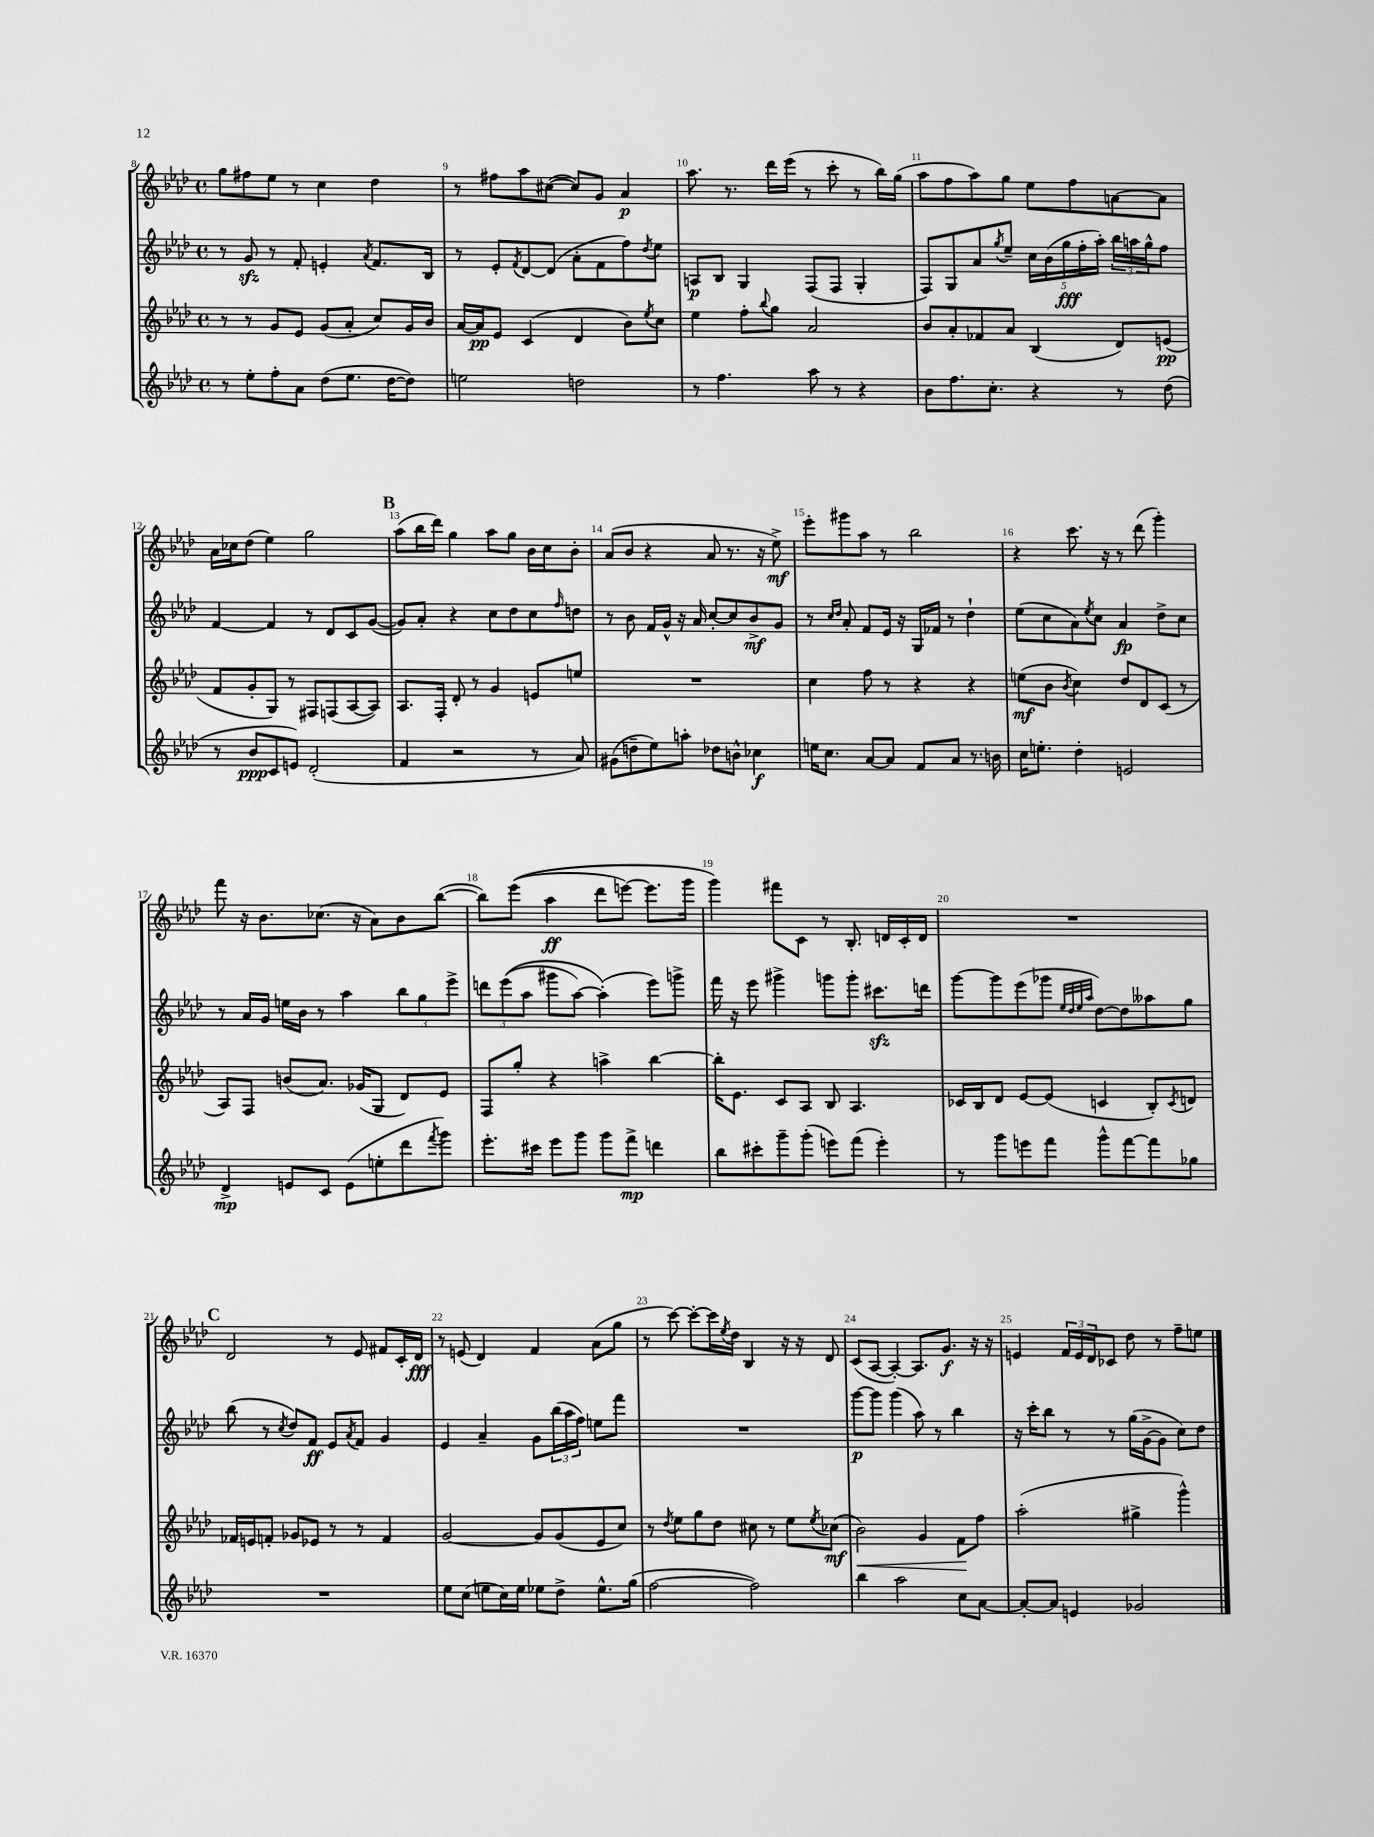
<<
\new StaffGroup <<
\new Staff = "s0" {
    \clef treble \key aes \major \defaultTimeSignature \time 4/4
    g''8 fis''8 ees''8 r8 c''4 des''4 |
    r8 fis''8 aes''8 cis''8~( cis''8) g'8 aes'4\p |
    aes''8. r8. des'''16 ees'''16( r8 c'''8-. r8 bes''16) g''16( |
    aes''8 f''8 aes''8) g''8 ees''8 f''8 a'8~ a'8 |
    aes'16 ces''16 des''8( ees''4) g''2 |
    \mark \markup { \bold "B" } aes''8( bes''16 des'''16) g''4 aes''8 g''8 bes'16 c''16 bes'8-. |
    aes'8( bes'8 r4 aes'8 r8. r16 ees''8->\mf) |
    ees'''8-. gis'''8 aes''8 r8 bes''2 |
    r4 c'''8. r16 r8 des'''8( g'''4-.) |
    f'''8 r16 bes'8. ces''8.( r16 aes'8) bes'8 bes''8~( |
    bes''8) ees'''8(\( aes''4\ff des'''8 e'''8~) e'''8. g'''16 |
    g'''4\) fis'''8 c'8 r8 bes8.-. d'16 c'16-. d'16 |
    R1 |
    \mark \markup { \bold "C" } des'2 r8 ees'8 fis'8 c'16-. des'16\fff |
    r8 e'8( des'4) f'4 aes'8( g''8 |
    r8 c'''8~) c'''8~-. c'''16 \acciaccatura { ees''8 } des''16 bes4 r16 r16 des'8 |
    c'8( aes8~ aes4~-.) aes8. g'8.\f r16 r16 |
    e'4 \tuplet 3/2 { f'16 e'16 des'16 } ces'8 des''8 r8 f''8-- e''8 \bar "|." |
}
\new Staff = "s1" {
    \clef treble \key aes \major \defaultTimeSignature \time 4/4
    r8 g'8\sfz r8 f'8-. e'4-. \acciaccatura { aes'8 } f'8. bes16 |
    r8 ees'8-. \acciaccatura { f'8 } des'8~ des'8( aes'8-. f'8 f''8) \acciaccatura { des''8 } ees''8 |
    a8\p bes8 g4 f8( f8 g4-. |
    f8) g8 aes'8 \acciaccatura { g''8 } ees''8-- \tuplet 5/4 { c''16 bes'16( g''16\fff f''16-. aes''16-.) } \tuplet 3/2 { bes''16 a''16 g''16-^ } f''8 |
    f'4~ f'4 r8 des'8 c'8 g'8~( |
    \mark \markup { \bold "B" } g'8) aes'8-. r4 c''8 des''8 c''8 \grace { f''16 } d''8 |
    r8 bes'8 f'16 g'16-^ r16 aes'16 c''8~-. c''8 bes'8->\mf g'8 |
    r8 \grace { c''16 des''16 } aes'8-. f'8 ees'16 r16 g16 fes'16 r8 des''4-! |
    ees''8( c''8 aes'8) \acciaccatura { ees''8 } c''8 aes'4\fp des''8-> c''8 |
    r8 aes'16 g'16 e''16 bes'16 r8 aes''4 \tuplet 3/2 { bes''8 g''8 ees'''8-> } |
    \tuplet 3/2 { d'''8 ees'''8(\( aes''8 } gis'''8 aes''8~) aes''4-.(\) ees'''8) g'''8-> |
    f'''16 r16 ees'''8 gis'''4-> g'''8 g'''8-. cis'''8.\sfz d'''16 |
    g'''8~ g'''8 ees'''8( ges'''8 \grace { ees''32 des''32 ees''32 aes''32 } des''8~) des''8 aeses''8 g''8 |
    \mark \markup { \bold "C" } bes''8( r8 \acciaccatura { c''8 } des''8) f'8\ff ees'8 \acciaccatura { aes'8 } f'8 g'4 |
    ees'4 aes'4-- g'8 \tuplet 3/2 { bes''16( aes''16 f''16) } e''8 f'''8 |
    R1 |
    g'''8~\p g'''8 g'''4( aes''8) r8 bes''4 |
    r16 c'''16-. bes''8 r8 r8 g''16( g'16~-> g'8 c''8) des''8 \bar "|." |
}
\new Staff = "s2" {
    \clef treble \key aes \major \defaultTimeSignature \time 4/4
    r8 r8 g'8 ees'8 g'8( aes'8-. c''8) g'16 bes'16 |
    aes'16~ aes'16\pp ees'8 c'4( des'4 bes'8) \acciaccatura { ees''8 } c''8 |
    ees''4 f''8-. \appoggiatura { bes''8 } g''8 aes'2 |
    bes'8 aes'8-. fes'8 aes'8 bes4( des'8) e'8\pp( |
    f'8 g'8-. g8) r8 fis8 f8( aes8~ aes8) |
    \mark \markup { \bold "B" } aes8. f16-. des'8-. r8 g'4 e'8 e''8 |
    R1 |
    c''4 f''8 r8 r4 r4 |
    e''8\mf( bes'8 \acciaccatura { bes'8 } c''4) des''8 des'8 c'8( r8 |
    aes8) f8 b'8( aes'8.) ges'16( g8 des'8) ees'8 |
    f8 g''8-. r4 a''4-> bes''4~ |
    bes''16-. ees'8. c'8 aes8 bes8 aes4. |
    ces'16 bes16 des'8 ees'8~ ees'8( c'4 bes8-.) \acciaccatura { c'8 } d'8 |
    \mark \markup { \bold "C" } fes'16 e'16 f'8-. ges'8 ees'8 r8 r8 f'4 |
    g'2~ g'8 g'8( ees'8 c''8) |
    r8 \acciaccatura { des''8 } ees''8 g''8 des''8 cis''8 r8 ees''8 \acciaccatura { ees''8 } ces''8\mf( |
    bes'2\<) g'4 f'8\! f''8 |
    aes''2-.( gis''4-> g'''4-^) \bar "|." |
}
\new Staff = "s3" {
    \clef treble \key aes \major \defaultTimeSignature \time 4/4
    r8 ees''8-. f''8-. aes'8 des''8( ees''8. des''16~ des''8) |
    e''2 d''2 |
    r8 f''4. aes''8 r8 r4 |
    bes'8 f''8. c''8.-. r4 r8 des''8( |
    r8 bes'8\ppp c'8 e'8) des'2-.( |
    \mark \markup { \bold "B" } f'4 r2 r8 aes'8) |
    gis'8( d''8-- ees''8) a''8-. des''8 b'8-^ ces''4\f |
    e''16 c''8. aes'8~ aes'8 f'8 aes'8 r8. b'16 |
    c''16 e''8.-. des''4-. e'2 |
    des'4->\mp e'8 c'8 e'8( e''8-. des'''8 \acciaccatura { f'''8 } g'''8) |
    ees'''8.-. cis'''16 ees'''8 g'''8 g'''8 f'''8->\mp d'''4 |
    bes''8 cis'''8-. g'''8-- g'''8-.( e'''8) f'''8( e'''4-.) |
    r8 g'''8 e'''8 f'''8 g'''8-^ f'''8~ f'''8 ges''8 |
    \mark \markup { \bold "C" } R1 |
    ees''8 c''8( e''8 c''16) e''16 ees''8 des''8-> ees''8.-^ g''16( |
    f''2~ f''2) |
    bes''4 aes''2 c''8 aes'8~ |
    aes'8~-. aes'8 e'4 ges'2 \bar "|." |
}
>>
>>
\layout { \context { \Score currentBarNumber = #8 \override BarNumber.break-visibility = ##(#f #t #t) barNumberVisibility = #all-bar-numbers-visible } }
